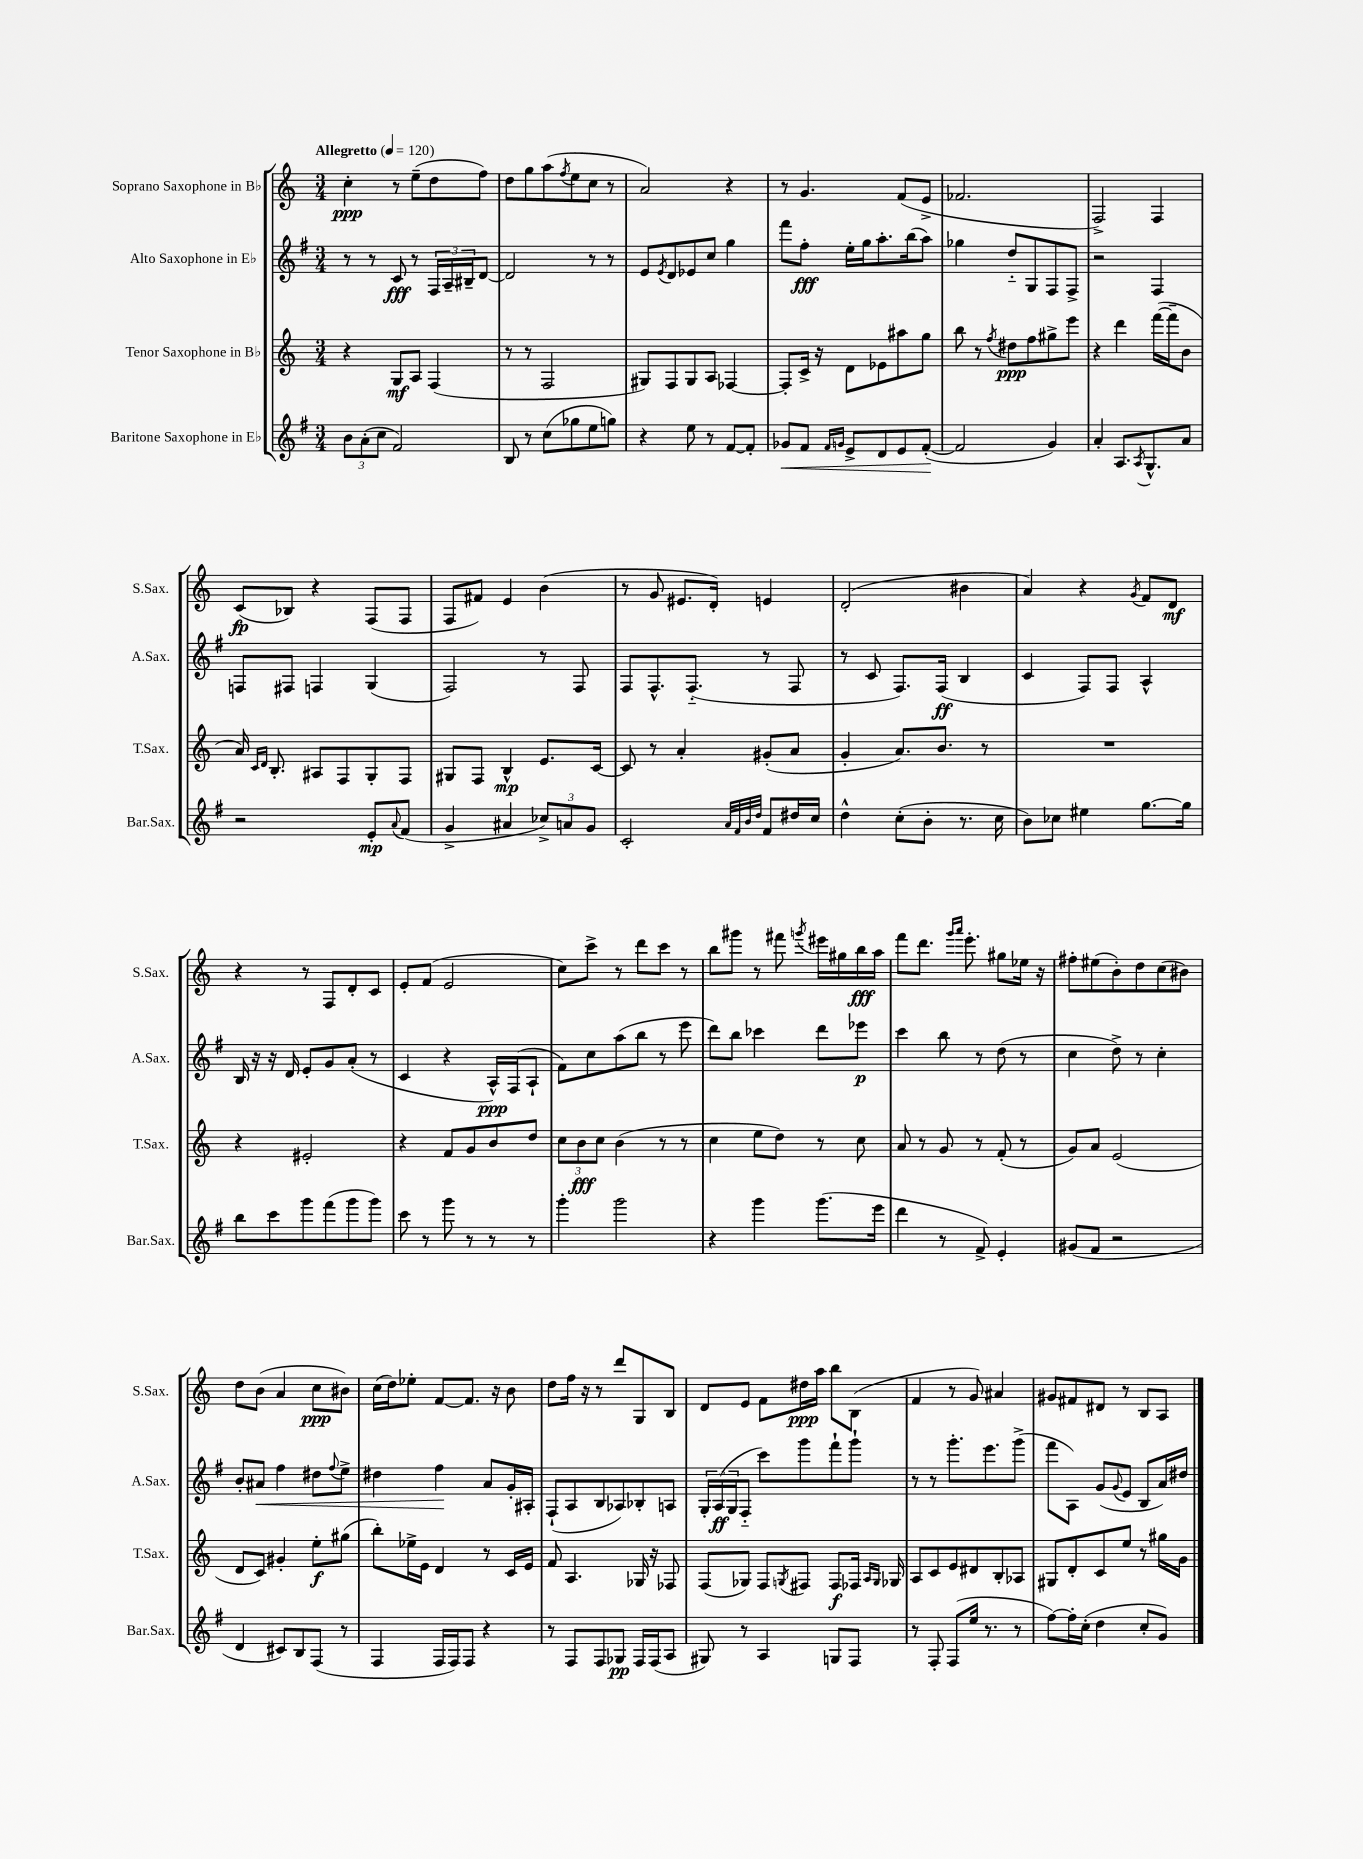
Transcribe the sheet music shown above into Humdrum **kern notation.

**kern	**kern	**kern	**kern
*staff4	*staff3	*staff2	*staff1
*clefG2	*clefG2	*clefG2	*clefG2
*k[f#]	*k[]	*k[f#]	*k[]
*M3/4	*M3/4	*M3/4	*M3/4
*MM120	*MM120	*MM120	*MM120
12b\L	4r	8r	4cc'\
(12a'\	.	.	.
.	.	8r	.
12cc\J	.	.	.
2f#/)	8G/L	8c/	8r
.	8A/J	8r	(8ee~\L
.	(4F/	24F#/LL	8dd\
.	.	24A~/	.
.	.	24B#~/J	.
.	.	[8d/J	8ff\J)
=	=	=	=
8B/	8r	2d/]	8dd\L
8r	8r	.	8gg\
(8cc\L	2F/	.	(8aa\
.	.	.	8qff/
8gg-\	.	.	8ee\
8ee\	.	8r	8cc\J
8gg\J)	.	8r	8r
=	=	=	=
4r	8G#/L)	8e/L	2a/)
.	.	8qe/	.
.	8F/	8d/	.
8ee\	8G#/	8e-/	.
8r	8A/J	8cc/J	.
[8f#/L	[4F-/	4gg\	4r
8f#'/]J	.	.	.
=	=	=	=
8g-/L	8F-'/]L	8fff#\L	8r
8f#/J	16c^/Jk	8ff#'\J	4.g/
.	16r	.	.
16qqf#/LL	.	.	.
16qqg/JJ	.	.	.
8e^/L	8d\L	16ee'\LL	.
.	.	16gg\J	.
8d/	8e-\	8.aa'\	.
8e/	8aa#\	.	(8f/L
.	.	(16bb\k	.
([8f#'/J	8gg\J	8aa\J)	8e^/J
=	=	=	=
2f#/]	8bb\	4gg-\	2.f-/
.	8r	.	.
.	8qff/	.	.
.	8dd#\L	8dd'~/L	.
.	8ff\	8G/	.
4g/)	8gg#^\	8F#/	.
.	8eee\J	8F#^/J	.
=	=	=	=
4a'/	4r	2r	2F^/)
8.A/L	4ddd\	.	.
8qA/	.	.	.
8.G^^/	.	.	.
.	([16fff\LL	4F#/	4F/
.	16fff~\]J	.	.
8a/J	8b\J	.	.
=	=	=	=
2r	16a/)	8F/L	(8c/L
.	16qqc/LL	.	.
.	16qqd/JJ	.	.
.	8.B'/	.	.
.	.	8F#/J	8B-/J)
.	8A#/L	4F/	4r
.	8F/	.	.
8e'/L	8G'/	(4G/	(8F/L
8qqa/	.	.	.
(8f#/J	8F/J	.	8F/J
=	=	=	=
4g^/	8G#/L	2F#/)	8F/L
.	8F/J	.	8f#/J)
4a#/	4B^^/	.	4e/
12cc-^/L)	8.e/L	8r	(4b\
12a/	.	.	.
.	.	8F#/	.
12g/J	.	.	.
.	[16c/Jk	.	.
=	=	=	=
2c'/	8c/]	8F#/L	8r
.	8r	8.F#^^/	8g/
.	4a'/	.	8.e#/L
.	.	(8.F#'~/J	.
.	.	.	16d'/Jk)
32qqa/LLL	.	.	.
32qqf#/	.	.	.
32qqb/	.	.	.
32qqdd/JJJ	.	.	.
8f#/L	(8g#'/L	8r	4e/
16dd#/L	8a/J	8F#/	.
16cc/JJ	.	.	.
=	=	=	=
4dd^^\	4g'/	8r	(2d'/
.	.	8c/	.
(8cc'\L	8.a/L)	8.F#/L)	.
8b'\J	.	.	.
.	8.b/J	(16F#/Jk	.
8.r	.	4B/	4b#\
.	8r	.	.
16cc\	.	.	.
=	=	=	=
8b\L)	2.r	4c/	4a/)
8cc-\J	.	.	.
4ee#\	.	8F#/L)	4r
.	.	8F#/J	.
.	.	.	8qg/
[8.gg\L	.	4A^^/	8f/L
.	.	.	8d/J
16gg\]Jk	.	.	.
=	=	=	=
8bb\L	4r	16B/	4r
.	.	16r	.
8ccc\	.	16r	.
.	.	16d/	.
8ggg\	2e#'/	8e'/L	8r
(8fff#\	.	8g/	8F/L
8ggg\	.	(8a'/J	8d'/
8ggg\J)	.	8r	8c/J
=	=	=	=
8ccc\	4r	4c/	8e'/L
8r	.	.	(8f/J
8ggg\	8f/L	4r	2e/
8r	8g/	.	.
8r	8b/	16A^^/LL)	.
.	.	(16F#/J	.
8r	8dd/J	8A`/J	.
=	=	=	=
4ggg'\	12cc\L	8f#\L)	8cc\L)
.	12b\	.	.
.	.	8cc\	8ccc^\J
.	12cc\J	.	.
2ggg\	(4b\	(8aa\	8r
.	.	8bb\J	8ddd\L
.	8r	8r	8ccc\J
.	8r	8eee\	8r
=	=	=	=
4r	4cc\	8ddd\L)	8bb\L
.	.	8bb\J	8ggg#\J
4ggg\	8ee\L	4ccc-\	8r
.	8dd\J)	.	8fff#\
.	.	.	8qggg/
(8.ggg\L	8r	8ddd\L	16eee#\LL
.	.	.	16gg#\
.	8cc\	8eee-\J	16bb\
16eee\Jk	.	.	16aa\JJ
=	=	=	=
4ddd\	8a/	4ccc\	8fff\L
.	8r	.	8.ddd\J
8r	8g/	8bb\	.
.	.	.	16qqggg/LL
.	.	.	16qqaaa/JJ
.	.	.	8.eee'\
8f#^/)	8r	8r	.
4e'/	(8f'/	(8dd\	8gg#\L
.	8r	8r	16ee-\Jk
.	.	.	16r
=	=	=	=
(8g#/L	8g/L)	4cc\	8ff#'\L
8f#/J	8a/J	.	(8ee#\
2r	(2e/	8dd^\)	8b'\)
.	.	8r	8dd\
.	.	4cc'\	(8cc\
.	.	.	8b#\J)
=	=	=	=
4d/	8d/L	8b'/L	8dd\L
.	8c/J)	8a#/J	(8b\J
8c#/L)	4g#'/	4ff#\	4a/
8B/	.	.	.
(8F#/J	8ee'\L	8dd#\L	8cc\L
.	.	8qqff#/	.
8r	(8gg#\J	8ee^\J	8b#\J)
=	=	=	=
4F#/	8bb'\L)	4dd#\	(16cc\LL
.	.	.	16dd\J)
.	16ee-^\L	.	8ee-'\J
.	16e\JJ	.	.
16F#/LL	4d/	4ff#\	[8f/L
16F#/J)	.	.	.
8F#/J	.	.	8.f/]J
4r	8r	8a/L	.
.	.	.	16r
.	16c/LL	16g'/L	8b\
.	16e/JJ	16A#'/JJ	.
=	=	=	=
8r	8f/	(8F#`/L	8dd\L
8F#/L	4.A/	8A/	16ff\Jk
.	.	.	16r
8F#/	.	8B/	8r
8G-/J	.	8A-/)	8ddd/L
16F#/LL	16G-/	8B-'/	8G/
(16F#/J	16r	.	.
8A/J	8F-/	8A/J	8B/J
=	=	=	=
8G#/)	(8F/L	24G'/LL	8d/L
.	.	(24A/	.
.	.	24G/J	.
8r	8G-/J)	8F#'~/J	8e/J
4A/	8F/L	8ccc\L)	8f\L
.	8qG/	.	.
.	8F#/J	8ggg\	16dd#\L
.	.	.	16aa\JJ
8G/L	8F#/L	8fff#`\	8bb\L
8F#/J	16F-/Jk	8ggg`\J	(8B\J
.	16qqA/LL	.	.
.	16qqG/JJ	.	.
.	16G-/	.	.
=	=	=	=
8r	8A/L	8r	4f/
8F#'/	8c/	8r	.
(8F#/L	8e/	8.ggg'\L	8r
16ee/Jk	8d#/	.	8g/)
8.r	.	8.eee\	.
.	8B'/	.	4a#/
8r	8A-/J	(8ggg^\J	.
=	=	=	=
[8ff#\L)	8G#/L	8fff#\L	8g#/L
16ff#'\]L	8d'/	8A\J)	8f#/
(16cc'\JJ	.	.	.
4dd\	8c/	(8g/L	8d#/J
.	.	8qqg/	.
.	8ee/J	8e/J	8r
8cc'/L	8r	8B/L	8B/L
8g/J)	16gg#\LL	16a/L)	8A/J
.	16g\JJ	16dd#/JJ	.
==	==	==	==
*-	*-	*-	*-
